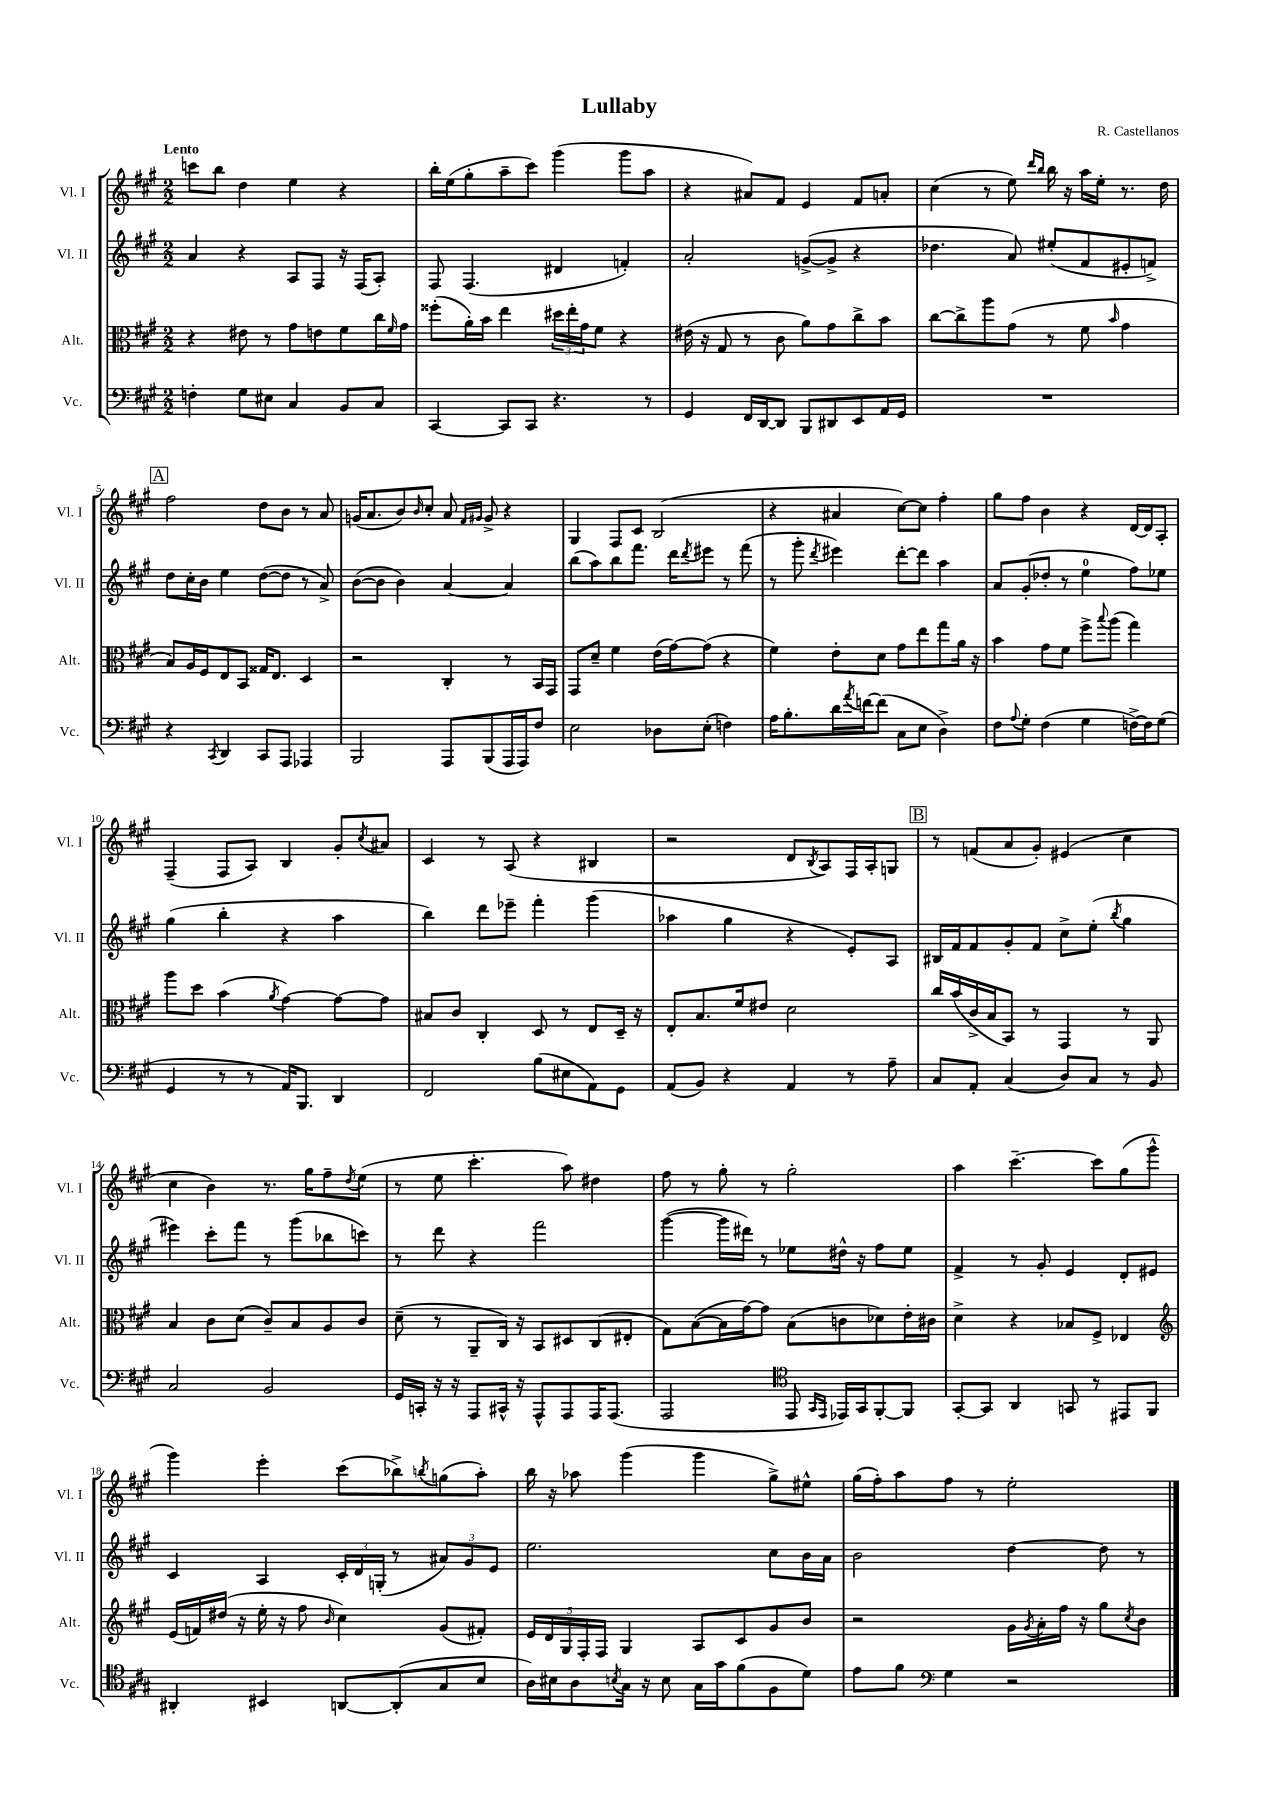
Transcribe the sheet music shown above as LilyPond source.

\header { title = "Lullaby" composer = "R. Castellanos" }
<<
\new StaffGroup <<
\new Staff = "s0" \with { instrumentName = "Vl. I" shortInstrumentName = "Vl. I" } {
    \clef treble \key a \major \numericTimeSignature \time 2/2 \tempo "Lento"
    c'''8 b''8 d''4 e''4 r4 |
    b''16-. e''16( gis''8-. a''8-- cis'''8) gis'''4( gis'''8 a''8 |
    r4 ais'8) fis'8 e'4 fis'8 a'8-. |
    cis''4( r8 e''8) \grace { d'''16 b''16 } b''16 r16 a''16 e''16-. r8. d''16 |
    \mark \markup { \box "A" } fis''2 d''8 b'8 r8 a'8 |
    g'16( a'8. b'8) \grace { b'16 } cis''8-. a'8 \grace { fis'16 gis'16 } gis'8-> r4 |
    gis4 fis8 cis'8 b2( |
    r4 ais'4 cis''8~) cis''8 fis''4-. |
    gis''8 fis''8 b'4 r4 d'16~ d'16 a8-. |
    fis4--( fis8 a8) b4 gis'8-. \acciaccatura { cis''8 } ais'8 |
    cis'4 r8 a8( r4 bis4 |
    r2 d'8 \acciaccatura { b8 } a8) fis16 a16-. g8 |
    \mark \markup { \box "B" } r8 f'8( a'8 gis'8-.) eis'4( cis''4 |
    cis''4 b'4) r8. gis''16 fis''8-- \acciaccatura { d''8 } e''8( |
    r8 e''8 cis'''4.-. a''8) dis''4 |
    fis''8 r8 gis''8-. r8 gis''2-. |
    a''4 cis'''4.~-- cis'''8 gis''8( gis'''8-^ |
    gis'''4) e'''4-. cis'''8( bes''8->) \acciaccatura { b''8 } g''8( a''8-.) |
    b''16 r16 aes''8 gis'''4( gis'''4 gis''8->) eis''8-^ |
    gis''16( fis''16-.) a''8 fis''8 r8 e''2-. \bar "|." |
}
\new Staff = "s1" \with { instrumentName = "Vl. II" shortInstrumentName = "Vl. II" } {
    \clef treble \key a \major \numericTimeSignature \time 2/2
    a'4 r4 a8 fis8 r16 fis16( a8-.) |
    fis8 fis4.( dis'4 f'4-.) |
    a'2-. g'8~->( g'8-> r4 |
    des''4. a'8) eis''8-.( fis'8 eis'8-. f'8->) |
    \mark \markup { \box "A" } d''8 cis''16-. b'16 e''4 d''8~( d''8 r8 a'8->) |
    b'8~( b'8 b'4) a'4~ a'4 |
    b''8( a''8) b''8 fis'''8. d'''16 \acciaccatura { d'''8 } eis'''8 r8 fis'''8( |
    r8 gis'''8-. \acciaccatura { d'''8 } eis'''4) d'''8~-. d'''8 a''4 |
    a'8 gis'8-.( des''8-. r8 e''4-0 fis''8) ees''8 |
    gis''4( b''4-. r4 a''4 |
    b''4) d'''8 ees'''8-- fis'''4-. gis'''4( |
    aes''4 gis''4 r4 e'8-.) a8 |
    \mark \markup { \box "B" } bis16 fis'16 fis'8 gis'8-. fis'8 cis''8-> e''8-.( \acciaccatura { b''8 } gis''4 |
    eis'''4) cis'''8-. fis'''8 r8 gis'''8( bes''8 c'''8) |
    r8 d'''8 r4 fis'''2 |
    gis'''4~( gis'''16 dis'''16) r8 ees''8 dis''16-^ r16 fis''8 ees''8 |
    fis'4-> r8 gis'8-. e'4 d'8-. eis'8 |
    cis'4 a4 \tuplet 3/2 { cis'16-. d'16 g16-.( } r8 \tuplet 3/2 { ais'8) gis'8 e'8 } |
    e''2. cis''8 b'16 a'16 |
    b'2 d''4~ d''8 r8 \bar "|." |
}
\new Staff = "s2" \with { instrumentName = "Alt." shortInstrumentName = "Alt." } {
    \clef alto \key a \major \numericTimeSignature \time 2/2
    r4 eis'8 r8 gis'8 e'8 fis'8 cis''16 \grace { fis'16 } gis'16 |
    fisis''8-.( a'16-.) b'16 e''4 \tuplet 3/2 { dis''16 e''16-. gis'16 } fis'8 r4 |
    eis'16( r16 gis8 r8 cis'8 a'8) gis'8 cis''8-> b'8 |
    cis''8~ cis''8-> a''8 gis'8( r8 fis'8 \grace { b'16 } gis'4 |
    \mark \markup { \box "A" } b8) a16 fis16 e8 b,8 gisis16 e8. d4 |
    r2 cis4-. r8 b,16 gis,16 |
    gis,8 d'8-- fis'4 e'16( gis'16~) gis'8( r4 |
    fis'4) e'8-. d'8 gis'8 e''8 gis''8 a'16 r16 |
    b'4 gis'8 fis'8 fis''8-> \appoggiatura { b''8 } a''8( gis''4) |
    a''8 d''8 b'4( \acciaccatura { a'8 } gis'4~) gis'8~ gis'8 |
    bis8 cis'8 cis4-. d8 r8 e8 d16-- r16 |
    e8-. b8. fis'16 eis'8 d'2 |
    \mark \markup { \box "B" } cis''16 b'16( cis'16-> b16 b,8) r8 gis,4 r8 a,8 |
    b4 cis'8 d'8( cis'8--) b8 a8 cis'8 |
    d'8--( r8 a,8-- cis16) r16 b,8 dis8 cis8( eis8-. |
    gis8) b8~( b16 gis'16~) gis'8 b8( c'8 des'8) e'16-. cis'16 |
    d'4-> r4 bes8 fis8-> ees4 |
    \clef treble e'16( f'16) dis''16( r16 e''16-. r16 fis''8 \grace { b'16 } cis''4) gis'8( fis'8-.) |
    \tuplet 5/4 { e'16 d'16 gis16 fis16-. fis16 } gis4 a8 cis'8 gis'8 b'8 |
    r2 gis'16 \acciaccatura { gis'8 } a'16-. fis''16 r16 gis''8 \acciaccatura { cis''8 } b'8 \bar "|." |
}
\new Staff = "s3" \with { instrumentName = "Vc." shortInstrumentName = "Vc." } {
    \clef bass \key a \major \numericTimeSignature \time 2/2
    f4-. gis8 eis8 cis4 b,8 cis8 |
    cis,4~ cis,8 cis,8 r4. r8 |
    gis,4 fis,16 d,16~ d,8 b,,8 dis,8 e,8 a,16 gis,16 |
    R1 |
    \mark \markup { \box "A" } r4 \acciaccatura { cis,8 } d,4 cis,8 a,,8 aes,,4 |
    b,,2 a,,8 b,,8( a,,16 a,,16) fis8 |
    e2 des8 e8-.( f4) |
    a16 b8.-. d'16 \acciaccatura { a'8 } f'16~ f'8( cis8 e8 d4->) |
    fis8 \appoggiatura { a8 } gis8-. fis4( gis4 f16~->) f16 gis8( |
    gis,4 r8 r8 a,16) b,,8. d,4 |
    fis,2 b8( eis8 a,8) gis,8 |
    a,8( b,8) r4 a,4 r8 a8-- |
    \mark \markup { \box "B" } cis8 a,8-. cis4( d8) cis8 r8 b,8 |
    cis2 b,2 |
    gis,16 c,16-. r16 r16 a,,8 cis,16-^ r16 a,,8-^ a,,8 a,,16 a,,8.( |
    a,,2 \clef tenor e,8 \grace { gis,16 e,16 } ees,16) gis,16 fis,8~-. fis,8 |
    gis,8~-. gis,8 a,4 g,8 r8 eis,8 fis,8 |
    ais,4-. bis,4 a,8~ a,8-.( gis8 b8 |
    a16) bis16 a8 \acciaccatura { b8 } gis16 r16 b8 gis16 gis'16 fis'8( fis8 d'8) |
    e'8 fis'8 \clef bass gis4 r2 \bar "|." |
}
>>
>>
